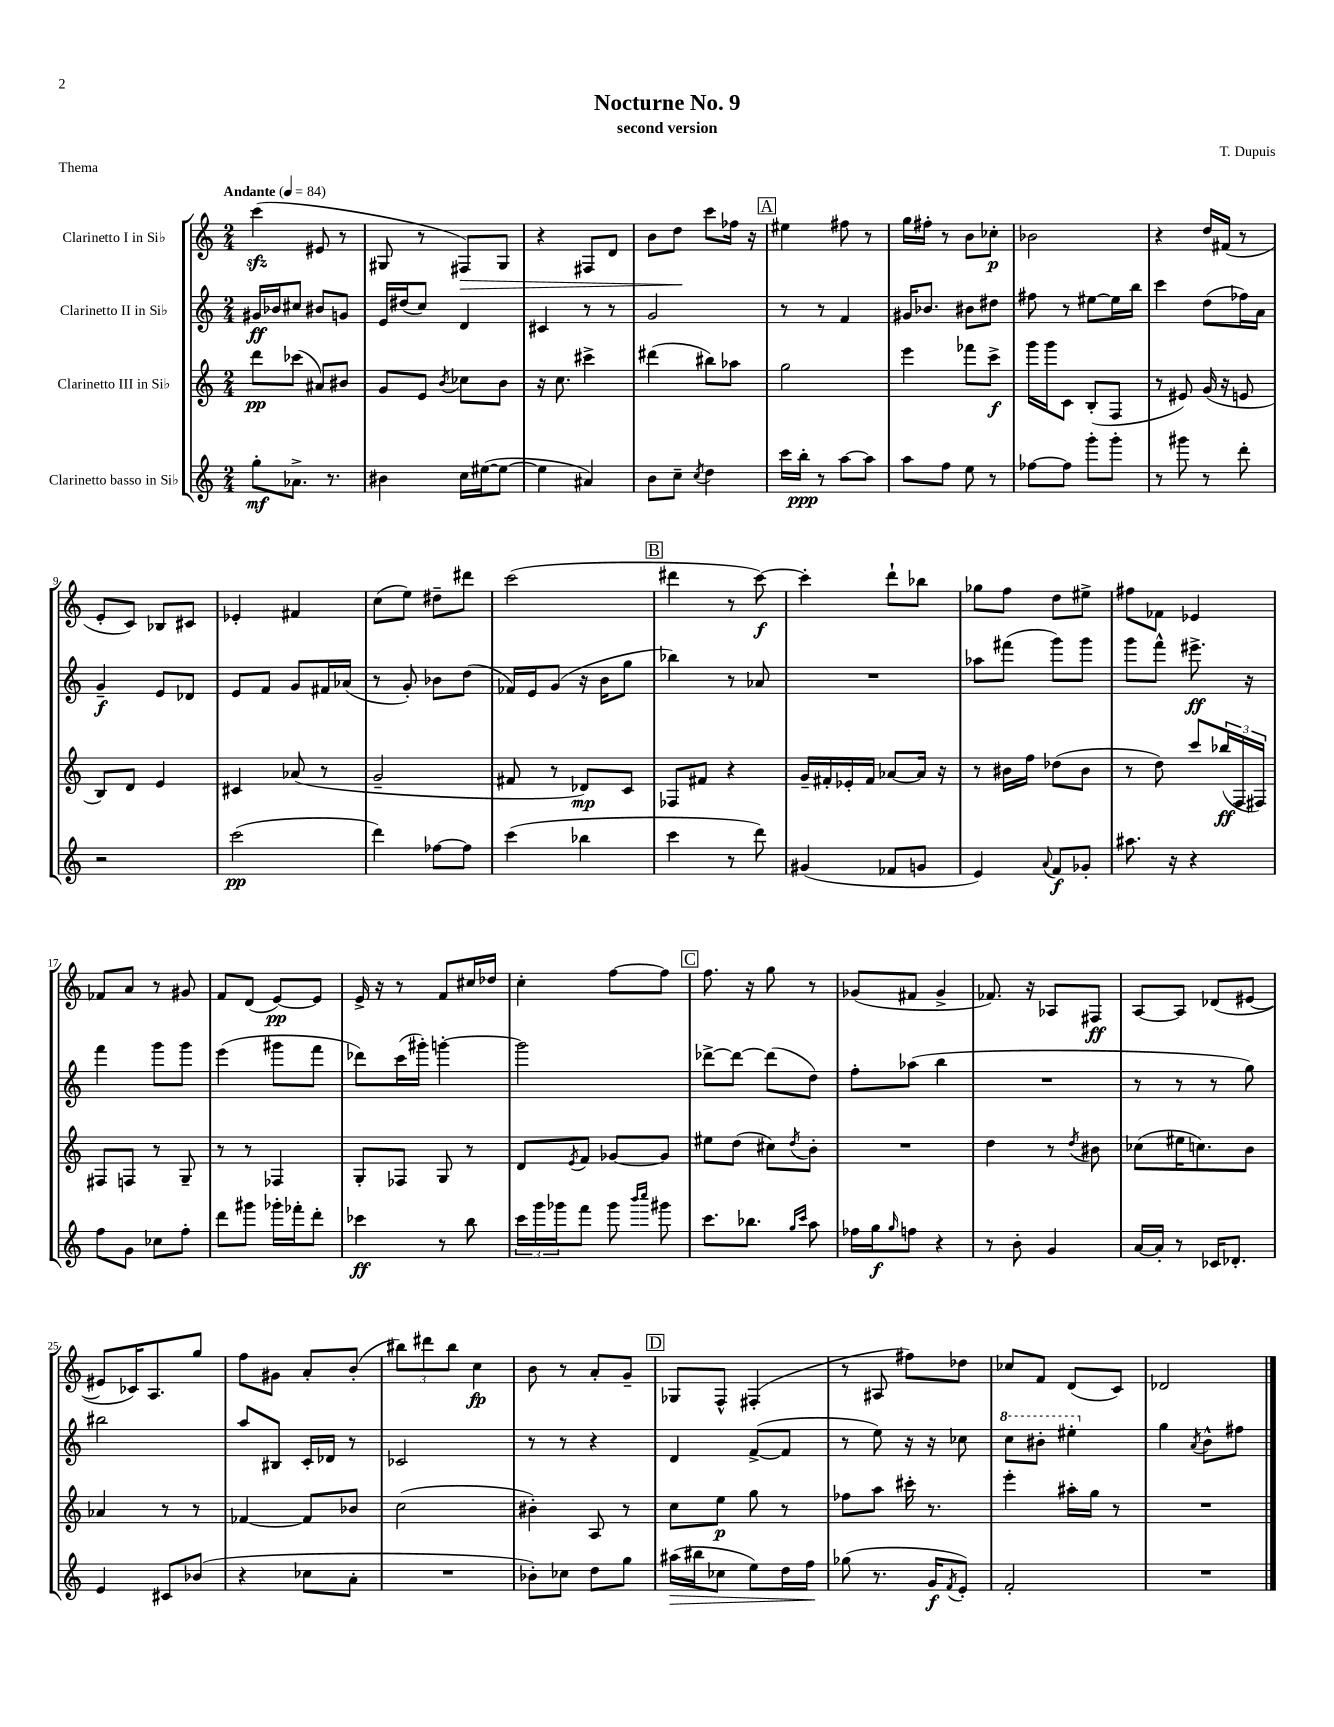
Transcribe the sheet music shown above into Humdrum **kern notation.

**kern	**kern	**kern	**kern
*staff4	*staff3	*staff2	*staff1
*clefG2	*clefG2	*clefG2	*clefG2
*k[]	*k[]	*k[]	*k[]
*M2/4	*M2/4	*M2/4	*M2/4
*MM84	*MM84	*MM84	*MM84
8gg'	8ddd	16g#	(4ccc
.	.	16b-	.
8.a-^	(8ccc-	8cc#	.
.	8a#)	8b#	8e#
8.r	.	.	.
.	8b#	8g	8r
=	=	=	=
4b#	8g	16e	8G#
.	.	(16dd#	.
.	8e	8cc)	8r
.	8qb	.	.
16cc	8cc-	4d	8F#)
([16ee#	.	.	.
8ee#_	8b	.	8G#
=	=	=	=
4ee#]	16r	4c#	4r
.	8.cc	.	.
4a#)	4ccc#^	8r	8F#
.	.	8r	8d
=	=	=	=
8b	(4ddd#	2g	8b
8cc~	.	.	8dd
8qcc	.	.	.
4dd	8bb#)	.	8ccc
.	8aa-	.	16ff-
.	.	.	16r
=	=	=	=
16ccc	2gg	8r	4ee#
16bb'	.	.	.
8r	.	8r	.
[8aa	.	4f	8ff#
8aa]	.	.	8r
=	=	=	=
8aa	4eee	16g#	16gg
.	.	8.b-	16ff#'
8ff	.	.	8r
8ee	8fff-	8b#	8b
8r	8ccc^	8dd#	8cc-'
=	=	=	=
[8ff-	16ggg	8ff#	2b-
.	16ggg	.	.
8ff-]	8c	8r	.
8ggg'	(8B'	[8ee#	.
8ggg'	8F	16ee#]	.
.	.	16bb	.
=	=	=	=
8r	8r	4ccc	4r
8ggg#	8e#)	.	.
8r	(16g	(8dd	16dd
.	16r	.	(16f#
8ddd'	8e	16ff-)	8r
.	.	16a	.
=	=	=	=
2r	8B)	4g~	8e'
.	8d	.	8c)
.	4e	8e	8B-
.	.	8d-	8c#
=	=	=	=
(2ccc	4c#	8e	4e-'
.	.	8f	.
.	(8a-	8g	4f#
.	8r	16f#	.
.	.	(16a-	.
=	=	=	=
4ddd)	2g~	8r	(8cc
.	.	8g')	8ee)
[8ff-	.	8b-	8dd#~
8ff-]	.	(8dd	8ddd#
=	=	=	=
(4ccc	8f#	16f-)	(2ccc
.	.	16e	.
.	8r	(8g	.
4bb-	8d-)	16r	.
.	.	16b	.
.	8c	8gg	.
=	=	=	=
4ccc	8F-	4bb-)	4ddd#
.	8f#	.	.
8r	4r	8r	8r
8ddd)	.	8a-	[8ccc)
=	=	=	=
(4g#	16g~	2r	4ccc']
.	16f#'	.	.
.	16e-'	.	.
.	16f#	.	.
8f-	[8a-	.	8ddd`
8g	16a-]	.	8bb-
.	16r	.	.
=	=	=	=
4e)	8r	8aa-	8gg-
.	16b#	(8fff#	8ff
.	16ff	.	.
8qqa	.	.	.
8f	(8dd-	8ggg)	8dd
8g-'	8b#	8ggg	8ee#^
=	=	=	=
8.aa#	8r	8ggg	8ff#
.	8dd)	8fff^^	8f-
16r	.	.	.
4r	8ccc	8.eee#^	4e-
.	(24bb-	.	.
.	24F	.	.
.	.	16r	.
.	24F#)	.	.
=	=	=	=
8ff	8F#	4fff	8f-
8g	8F	.	8a
8cc-	8r	8ggg	8r
8ff'	8G~	8ggg	8g#
=	=	=	=
8ddd	8r	(4eee	8f
8ggg#	8r	.	(8d
16ggg-'	4F-	8ggg#	[8e)
16fff-'	.	.	.
8ddd'	.	8fff	8e]
=	=	=	=
4ccc-	8G'	8ddd-)	16e^
.	.	.	16r
.	8F-	(16ccc	8r
.	.	16ggg#')	.
8r	8G	[4ggg'	8f
8bb	8r	.	16cc#
.	.	.	16dd-
=	=	=	=
24ccc	8d	2ggg]	4cc'
24ggg	.	.	.
24ggg-	.	.	.
.	8qe	.	.
8fff	8f	.	.
8ggg-	[8g-	.	[8ff
16qqbbb	.	.	.
16qqcccc	.	.	.
8ggg#	8g-]	.	8ff]
=	=	=	=
8.ccc	8ee#	[8ddd-^	8.ff
.	(8dd	8ddd-_	.
8.bb-	.	.	16r
.	8cc#)	(8ddd-]	8gg
16qqgg	.	.	.
16qqccc	8qdd	.	.
8aa	8b'	8dd)	8r
=	=	=	=
16ff-	2r	8ff'	(8g-
16gg	.	.	.
16qqgg	.	.	.
8ff	.	(8aa-	8f#
4r	.	4bb	4g-^
=	=	=	=
8r	4dd	2r	8.f-)
8b'	.	.	.
.	.	.	16r
4g	8r	.	8A-
.	8qdd	.	.
.	8b#	.	8F#
=	=	=	=
[16a	(8cc-	8r	[8A
16a']	.	.	.
8r	16ee#	8r	8A]
.	8.cc)	.	.
16c-	.	8r	(8d-
8.d-'	.	.	.
.	8b	8gg)	[8e#
=	=	=	=
4e	4a-	2bb#	8e#]
.	.	.	16c-)
.	.	.	8.A
8c#	8r	.	.
(8b-	8r	.	8gg
=	=	=	=
4r	[4f-	8aa	8ff
.	.	8B#	8g#
8cc-	8f-]	16c'	8a'
.	.	16d-	.
8a'	8b-	8r	(8b'
=	=	=	=
2r	(2cc	2c-	12bb#)
.	.	.	12ddd#
.	.	.	12bb#
.	.	.	4cc
=	=	=	=
8b-')	4b#')	8r	8b
8cc-	.	8r	8r
8dd	8A	4r	8a'
8gg	8r	.	8g~
=	=	=	=
(16aa#	8cc	4d	8G-
16bb#	.	.	.
8cc-	8ee	.	8F^^
8ee)	8gg	([8f^	(4F#'
16dd	8r	8f]	.
16ff	.	.	.
=	=	=	=
(8gg-	8ff-	8r	8r
8.r	8aa	8ee)	8A#
.	16ccc#'	16r	8ff#)
16g	8.r	16r	.
8qf	.	.	.
8e')	.	8cc-	8dd-
=	=	=	=
2f'	4eee'	8ccc	8cc-
.	.	8bb#'	8f
.	16aa#'	4eee#'	(8d
.	16gg	.	.
.	8r	.	8c)
=	=	=	=
2r	2r	4gg	2d-
.	.	8qa	.
.	.	8b^^	.
.	.	8ff#	.
==	==	==	==
*-	*-	*-	*-
